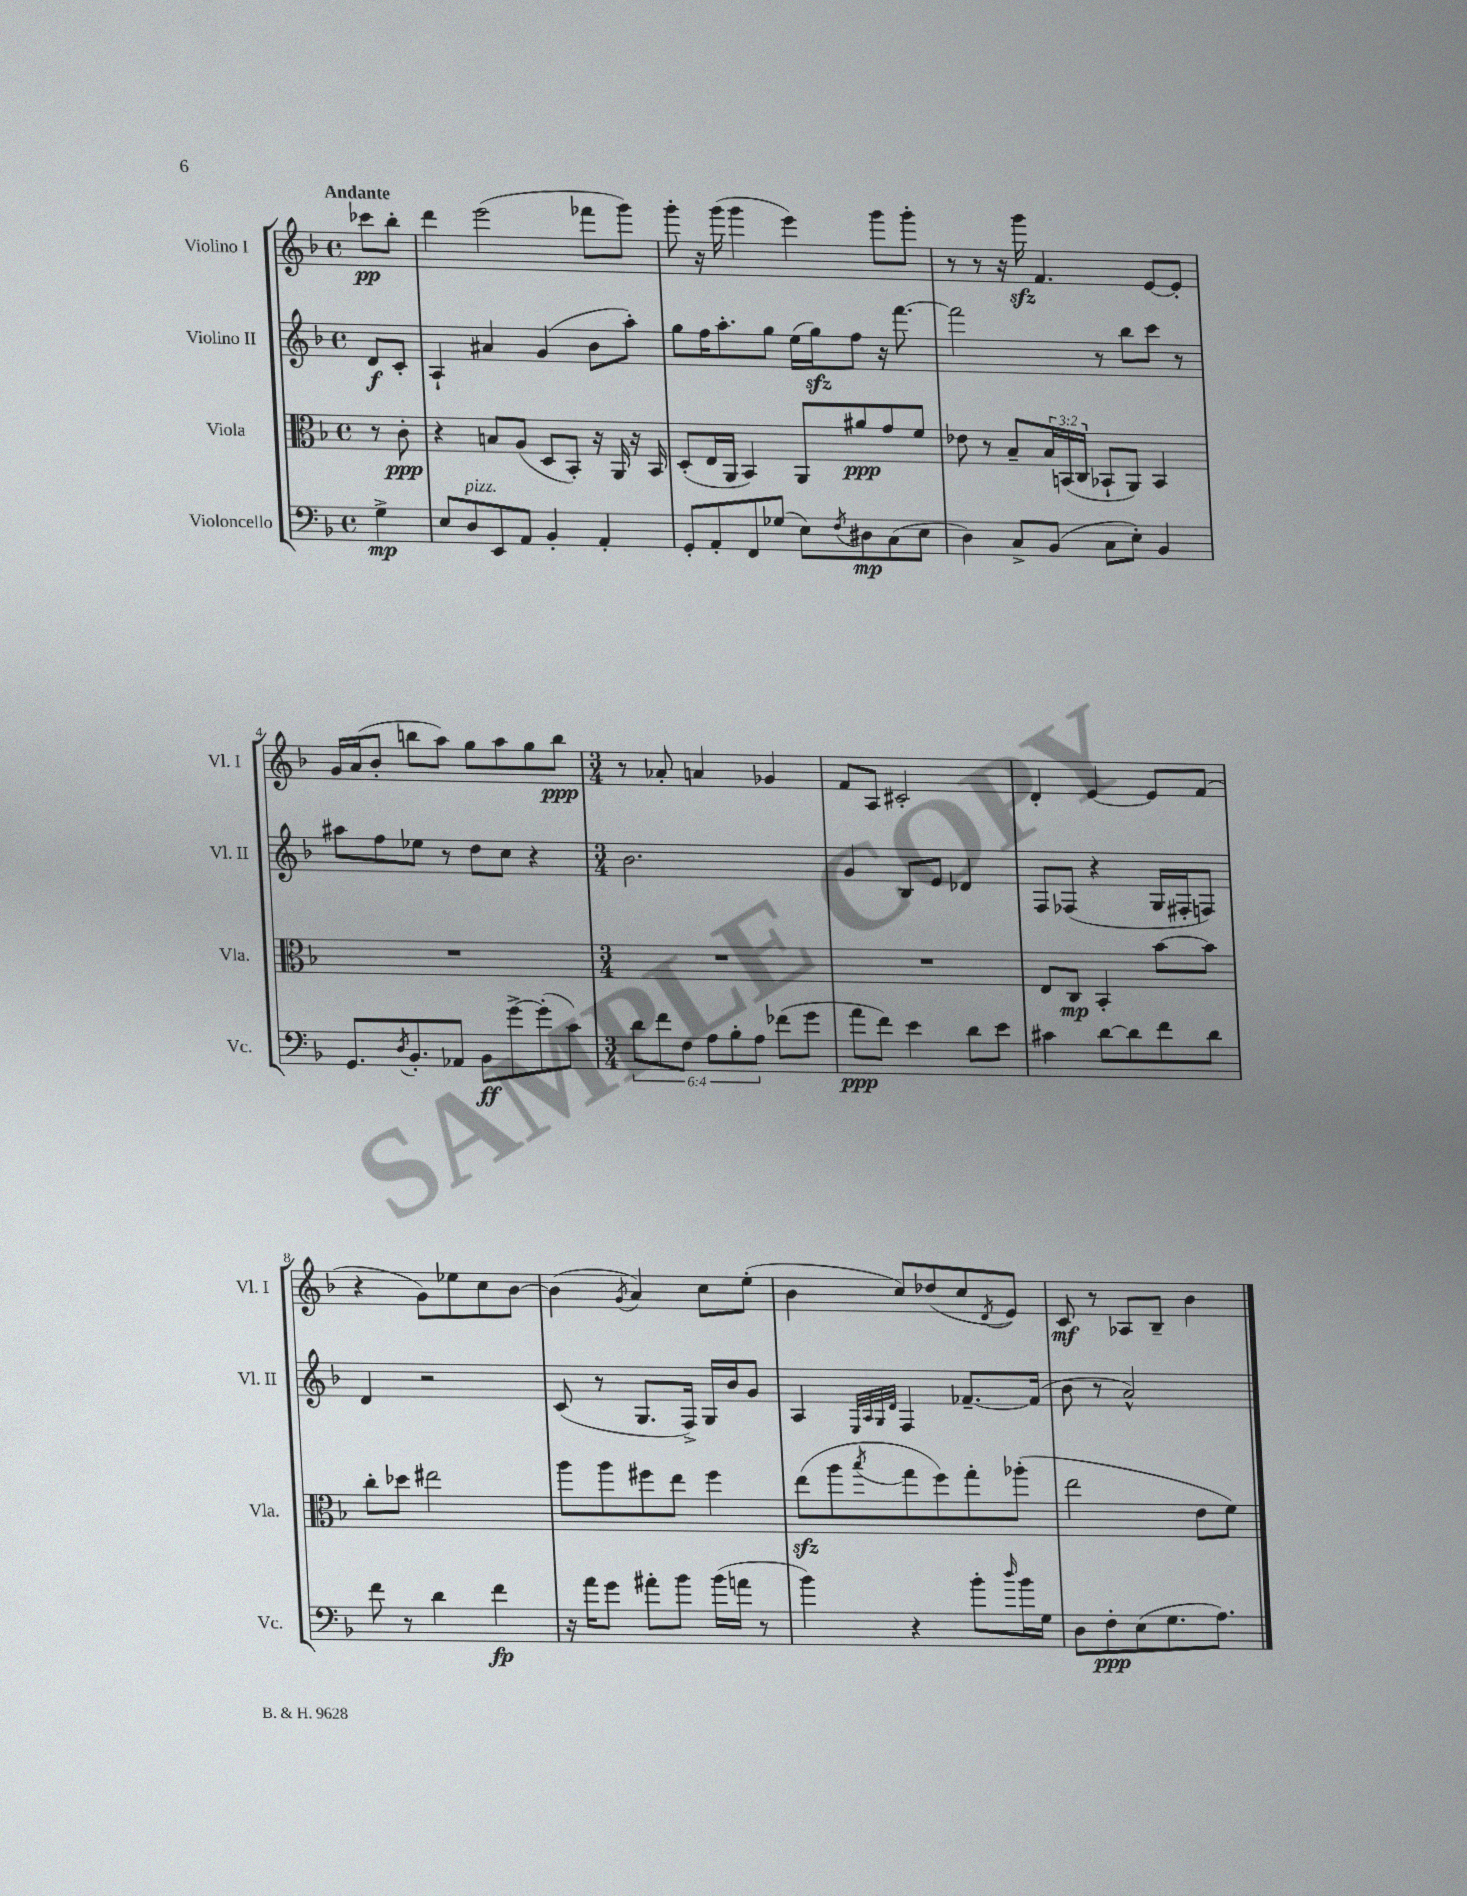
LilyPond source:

<<
\new StaffGroup <<
\new Staff = "s0" \with { instrumentName = "Violino I" shortInstrumentName = "Vl. I" } {
    \clef treble \key f \major \defaultTimeSignature \time 4/4 \partial 4 \tempo "Andante"
    ces'''8\pp bes''8-. |
    d'''4 e'''2( fes'''8 g'''8) |
    g'''8-. r16 g'''16( g'''4 e'''4) g'''8 g'''8-. |
    r8 r8 r16 g'''16\sfz f'4. e'8~ e'8-. |
    g'16 a'16( bes'8-. b''8 a''8) g''8 a''8 g''8 b''8\ppp |
    \numericTimeSignature \time 3/4 r8 aes'8-. a'4 ges'4 |
    f'8 a8 cis'2-. |
    d'4-. e'4~ e'8 f'8( |
    r4 g'8) ees''8 c''8 bes'8~ |
    bes'4( \acciaccatura { g'8 } a'4) c''8 e''8-.( |
    bes'4 c''8) des''8( c''8 \acciaccatura { d'8 } e'8) |
    c'8\mf r8 aes8 bes8-- bes'4 \bar "|." |
}
\new Staff = "s1" \with { instrumentName = "Violino II" shortInstrumentName = "Vl. II" } {
    \clef treble \key f \major \defaultTimeSignature \time 4/4 \partial 4
    d'8\f c'8-. |
    a4-! ais'4 g'4( bes'8 a''8-.) |
    g''8 f''16 a''8.-. g''8 e''16( g''16\sfz) f''8 r16 f'''8.~ |
    f'''2 r8 bes''8 c'''8 r8 |
    ais''8 f''8 ees''8 r8 d''8 c''8 r4 |
    \numericTimeSignature \time 3/4 bes'2. |
    g'4 bes8 e'8 des'4 |
    f8 fes8( r4 g16 fis16-. f8) |
    d'4 r2 |
    c'8( r8 g8. f16->) g16 bes'16 g'8 |
    a4 \grace { e32 a32 g32 d'32 } f4 fes'8.~-- fes'16( |
    bes'8 r8 a'2-^) \bar "|." |
}
\new Staff = "s2" \with { instrumentName = "Viola" shortInstrumentName = "Vla." } {
    \clef alto \key f \major \defaultTimeSignature \time 4/4 \override Staff.TupletNumber.text = #tuplet-number::calc-fraction-text \partial 4
    r8 c'8-.\ppp |
    r4 b8 a8( d8 bes,8-.) r16 a,16 r16 bes,16 |
    d8-.( e16 a,16 bes,4) a,8 ais'8\ppp g'8 f'8 |
    ees'8 r8 bes8-- \tuplet 3/2 { bes16 b,16( c16 } bes,8-! a,8) bes,4 |
    R1 |
    \numericTimeSignature \time 3/4 R2. |
    R2. |
    e8 c8\mp bes,4-. bes'8~ bes'8 |
    c''8-. des''8 eis''2 |
    a''8 a''8 fis''8 e''8 fis''4 |
    e''8\sfz( a''8 \acciaccatura { bes''8 } g''8 f''8) g''8-. aes''8-.( |
    e''2 e'8 f'8) \bar "|." |
}
\new Staff = "s3" \with { instrumentName = "Violoncello" shortInstrumentName = "Vc." } {
    \clef bass \key f \major \defaultTimeSignature \time 4/4 \override Staff.TupletNumber.text = #tuplet-number::calc-fraction-text \partial 4
    g4->\mp |
    e8 d8^\markup { \italic "pizz." } e,8 a,8 bes,4-. a,4-. |
    g,8-. a,8-. f,8 ges8( e8) \acciaccatura { f8 } dis8\mp c8( e8 |
    d4) c8-> bes,8( c8 e8-.) bes,4 |
    g,8. \acciaccatura { d8 } bes,8.-. aes,8 bes,8\ff g'8~-> g'8-.( c'8) |
    \numericTimeSignature \time 3/4 \tuplet 6/4 { d'8 f'8 f8 a8 bes8-. a8 } fes'8( g'8 |
    a'8\ppp f'8) e'4 d'8 e'8 |
    cis'4 d'8~ d'8 f'8 d'8 |
    f'8 r8 d'4 f'4\fp |
    r16 a'16 g'8 ais'8-. bes'8 bes'16( a'16 r8 |
    bes'4) r4 bes'8-. \grace { d''16 } bes'16 g16 |
    d8 f8-.\ppp e8( g8. a8.) \bar "|." |
}
>>
>>
